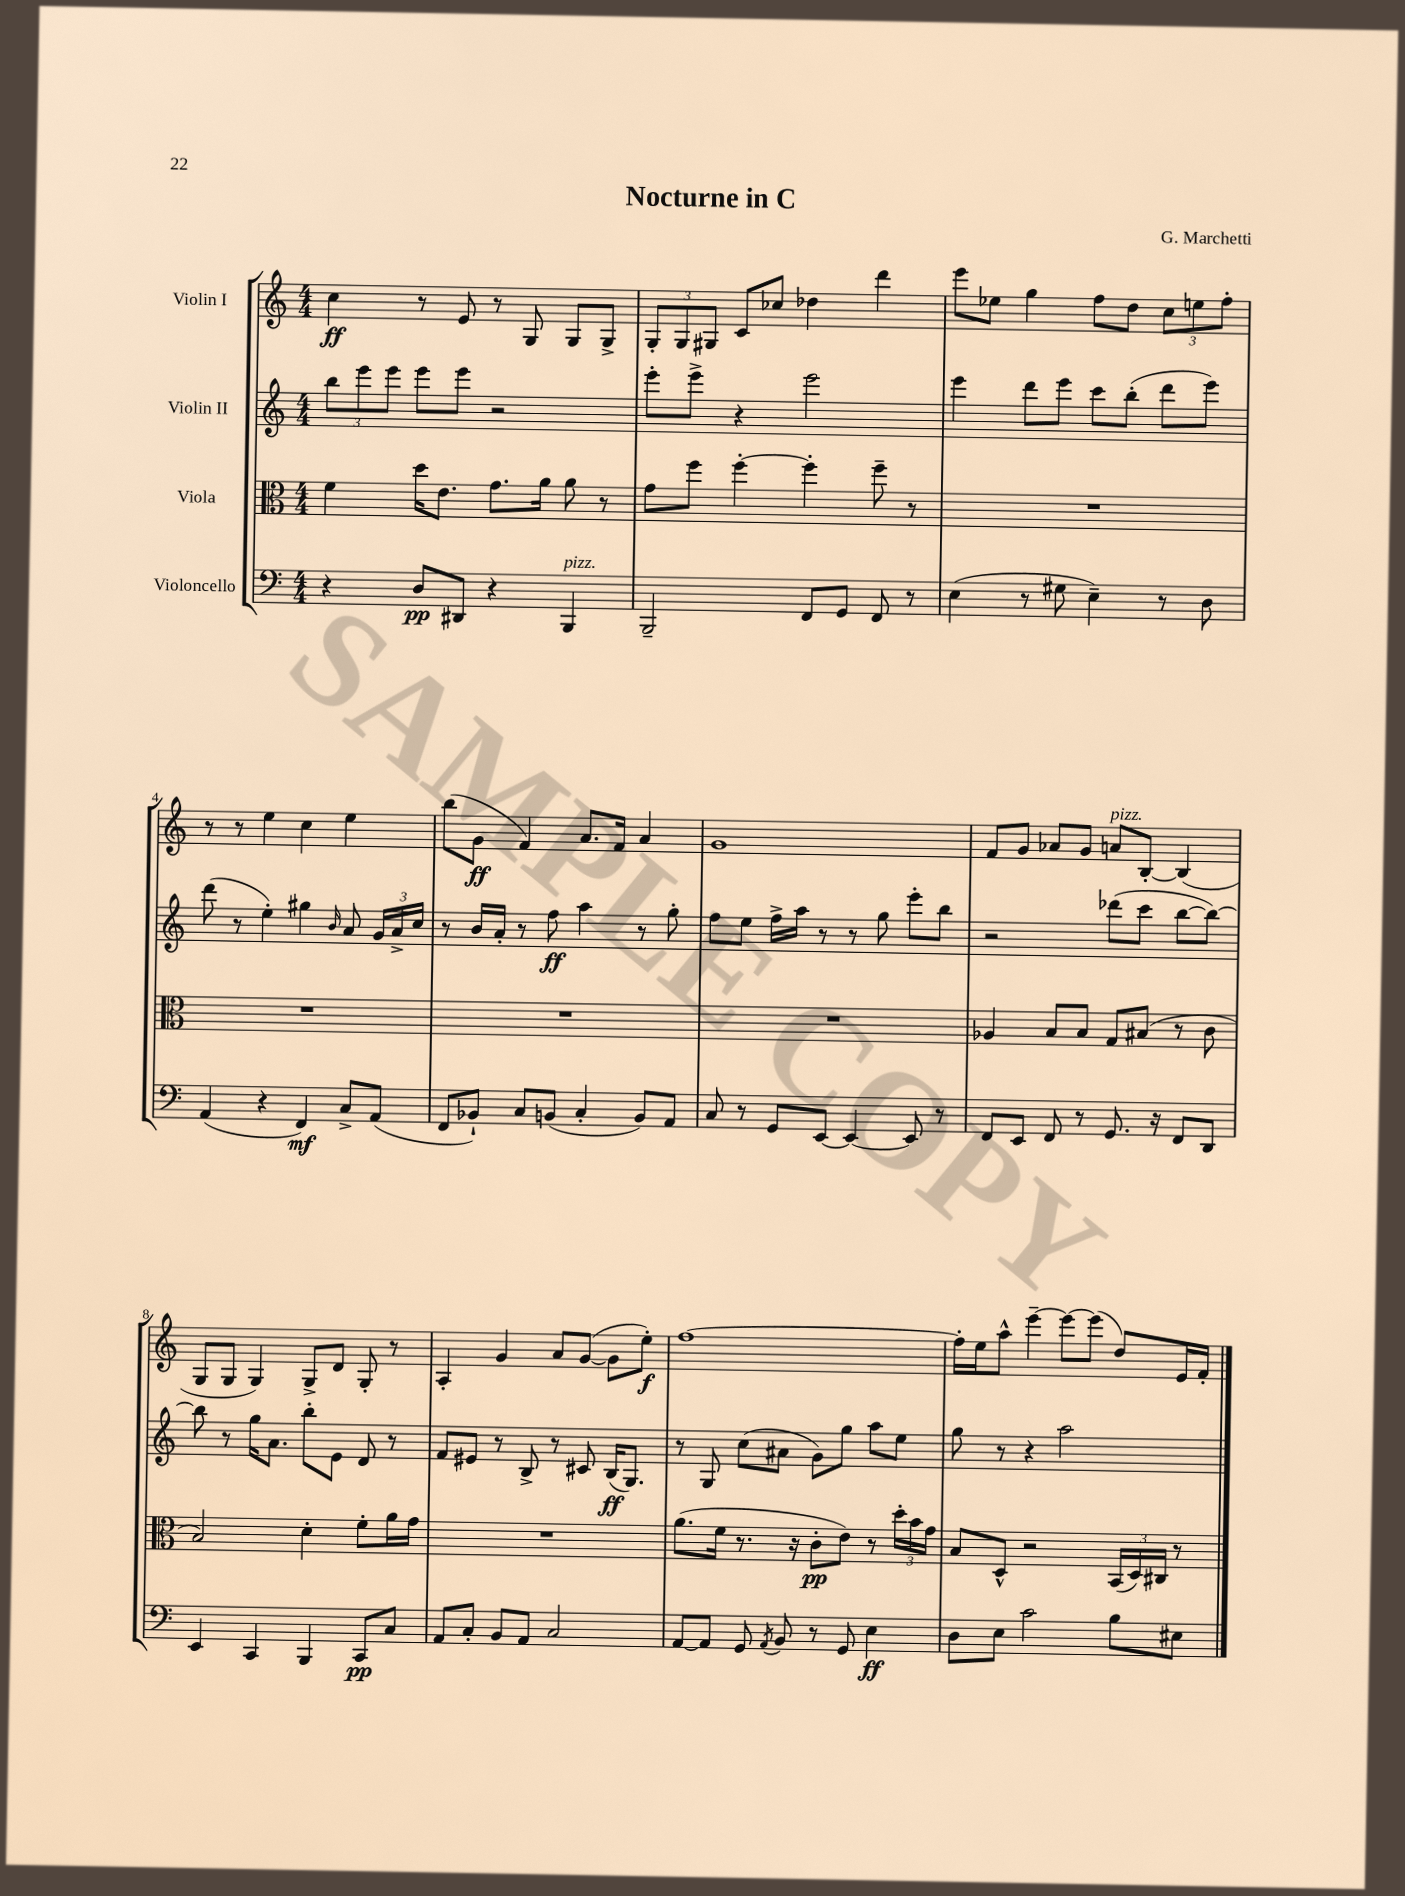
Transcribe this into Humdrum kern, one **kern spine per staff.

**kern	**kern	**kern	**kern
*staff4	*staff3	*staff2	*staff1
*clefF4	*clefC3	*clefG2	*clefG2
*k[]	*k[]	*k[]	*k[]
*M4/4	*M4/4	*M4/4	*M4/4
4r	4f	12bb	4cc
.	.	12eee	.
.	.	12eee	.
8D	16dd	8eee	8r
.	8.e	.	.
8DD#	.	8eee	8e
4r	8.g	2r	8r
.	.	.	8G
.	16a	.	.
4BBB	8a	.	8G
.	8r	.	8G^
=	=	=	=
2BBB~	8g	8eee'	12G'
.	.	.	12G
.	8ff	8eee^	.
.	.	.	12G#
.	[4ff'	4r	8c
.	.	.	8cc-
8FF	4ff']	2eee	4dd-
8GG	.	.	.
8FF	8ff~	.	4ddd
8r	8r	.	.
=	=	=	=
(4E	1r	4eee	8eee
.	.	.	8ee-
8r	.	8ddd	4gg
8G#	.	8eee	.
4E~)	.	8ccc	8ff
.	.	(8bb'	8dd
8r	.	8ddd	12cc
.	.	.	12ee
8D	.	8eee)	.
.	.	.	12ff'
=	=	=	=
(4AA	1r	(8ddd	8r
.	.	8r	8r
4r	.	4ee')	4ee
4FF)	.	4gg#	4cc
.	.	16qqb	.
8C^	.	8a	4ee
(8AA	.	24g	.
.	.	24a^	.
.	.	24cc	.
=	=	=	=
8FF	1r	8r	(8bb
8BB-`)	.	16b	8g
.	.	16a'	.
8C	.	8r	4f)
(8BB	.	8ff	.
4C'	.	4aa	8.a
.	.	.	16f
8BB)	.	8r	4a
8AA	.	8gg'	.
=	=	=	=
8C	1r	8ff	1g
8r	.	8ee	.
8GG	.	16ff^	.
.	.	16aa	.
[8EE	.	8r	.
4EE_	.	8r	.
.	.	8gg	.
8EE]	.	8eee'	.
8r	.	8bb	.
=	=	=	=
8FF	4A-	2r	8f
8EE	.	.	8g
8FF	8B	.	8a-
8r	8B	.	8g
8.GG	8G	(8ddd-	8a
.	(8B#	8ccc	[8B'
16r	.	.	.
8FF	8r	[8bb	(4B]
8DD	8c	8bb_)	.
=	=	=	=
4EE	2B)	8bb]	8G
.	.	8r	8G
4CC	.	16gg	4G)
.	.	8.a	.
4BBB	4d'	8bb'	8G^
.	.	8e	8d
8CC	8f'	8d	8G'
8C	16a	8r	8r
.	16g	.	.
=	=	=	=
8AA	1r	8f	4A'
8C'	.	8e#	.
8BB	.	8r	4g
8AA	.	8B^	.
2C	.	8r	8a
.	.	8c#	([8g
.	.	(16B	8g]
.	.	8.G)	.
.	.	.	8ee')
=	=	=	=
[8AA	(8.a	8r	[1ff
8AA]	.	8G	.
.	16f	.	.
8GG	8.r	(8cc	.
8qAA	.	.	.
8BB	.	8a#	.
.	16r	.	.
8r	8c'	8g)	.
8GG	8e)	8gg	.
4E	8r	8aa	.
.	24dd'	8ee	.
.	24b	.	.
.	24g	.	.
=	=	=	=
8D	8B	8gg	16ff']
.	.	.	16ee
8E	8D^^	8r	8aa^^
2c	2r	4r	[4eee~
.	.	2aa	8eee_
.	.	.	(8eee]
8B	(24BB	.	8dd)
.	24D)	.	.
.	24C#	.	.
8E#	8r	.	16e
.	.	.	16f'
==	==	==	==
*-	*-	*-	*-
